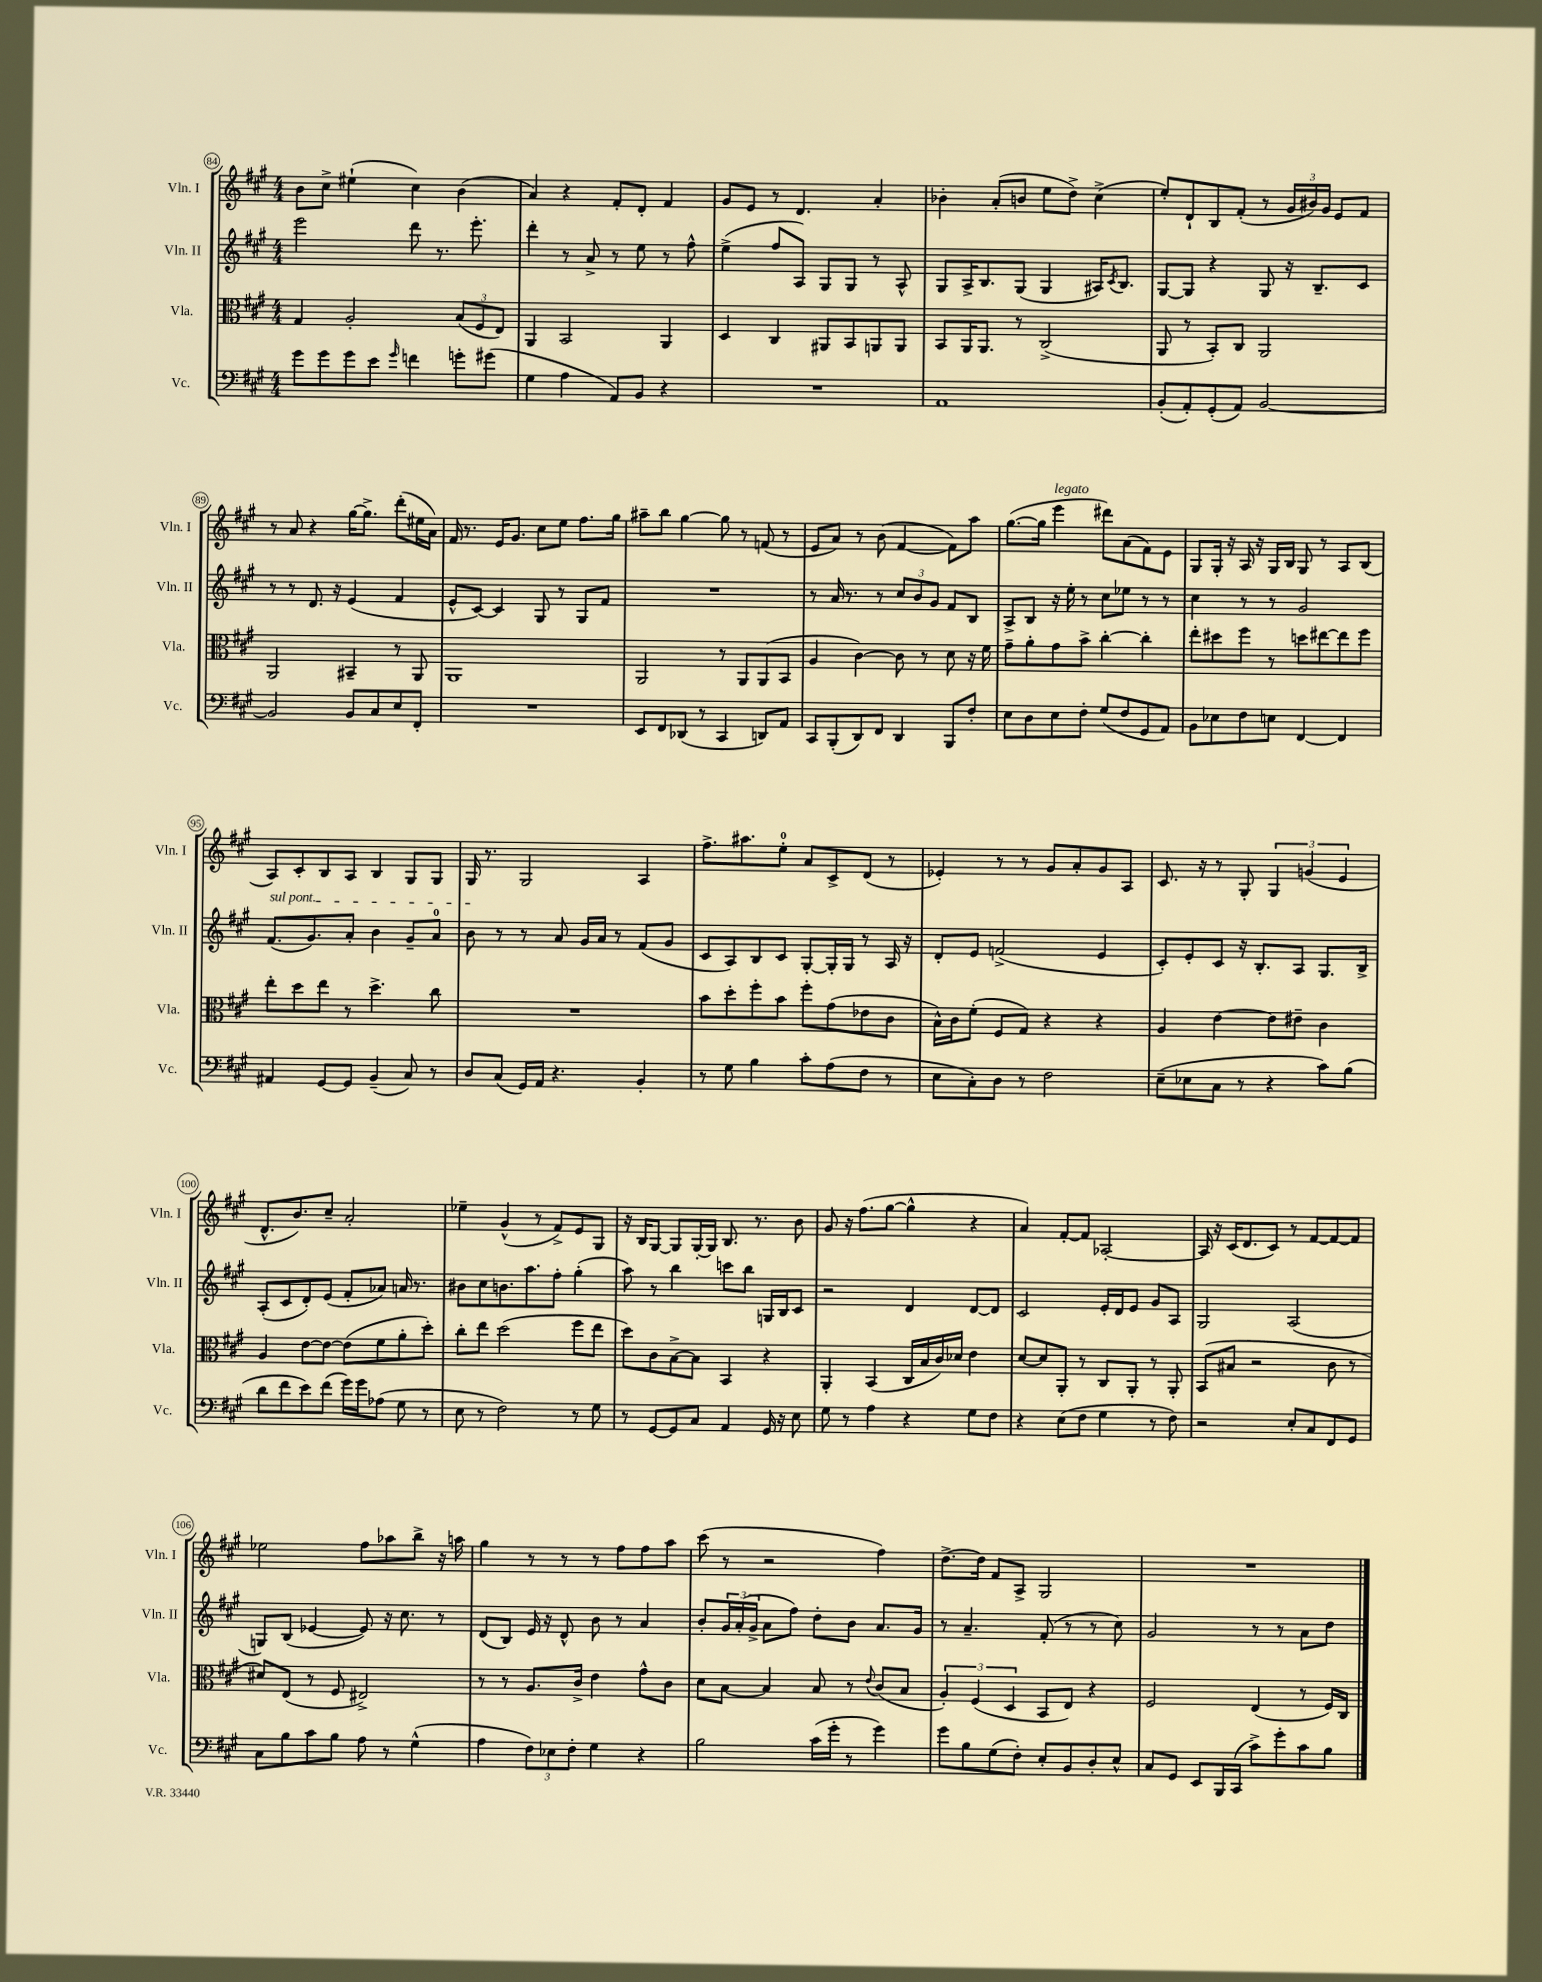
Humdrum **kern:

**kern	**kern	**kern	**kern
*staff4	*staff3	*staff2	*staff1
*clefF4	*clefC3	*clefG2	*clefG2
*k[f#c#g#]	*k[f#c#g#]	*k[f#c#g#]	*k[f#c#g#]
*M4/4	*M4/4	*M4/4	*M4/4
8g#	4G#	2eee	8b
8g#	.	.	8cc#^
8g#	2A'	.	(4ee#`
8e	.	.	.
16qqg#	.	.	.
4f	.	8ddd	4cc#)
.	.	8.r	.
8g'	(12B	.	(4b
.	.	8.eee'	.
.	12F#	.	.
(8g#	.	.	.
.	12E)	.	.
=	=	=	=
4G#	4AA	4ddd'	4a)
4A	2BB	8r	4r
.	.	8a^	.
8AA)	.	8r	8f#'
8BB	.	8ee	8d'
4r	4AA	8r	4f#
.	.	8ff#^^	.
=	=	=	=
1r	4D	(4ee^	8g#
.	.	.	8e
.	4C#	8ff#	8r
.	.	8A)	4.d
.	8AA#	8G#	.
.	8BB	8G#	.
.	8AA	8r	4a'
.	8AA	8A^^	.
=	=	=	=
1AA	8BB	8G#	4b-'
.	16AA	16A^	.
.	8.AA	8.B	.
.	.	.	(8a'
.	8r	(8G#	8b
.	(2C#^	4G#	8ee
.	.	.	8dd^)
.	.	16A#)	(4cc#^
.	.	8qc#	.
.	.	8.B	.
=	=	=	=
(8BB'	8AA	[8G#	8ee')
8AA')	8r	8G#]	8d`
(8GG#'	8BB')	4r	8B
8AA)	8C#	.	(8f#'
[2BB	2AA	8G#	8r
.	.	16r	24g#
.	.	.	24b#)
.	.	8.B~	.
.	.	.	24g#
.	.	.	8e
.	.	8c#	8f#
=	=	=	=
2BB]	2AA	8r	8r
.	.	8r	8a
.	.	8.d	4r
.	.	16r	.
8BB	4BB#~	(4e	[16gg#
.	.	.	8.gg#^]
8C#	.	.	.
8E	8r	4f#	(8ddd'
8FF#'	8AA	.	16ee#
.	.	.	16a)
=	=	=	=
1r	1AA	8e^^	16f#
.	.	.	8.r
.	.	[8c#)	.
.	.	4c#]	16e
.	.	.	8.g#
.	.	8G#	8cc#
.	.	8r	8ee
.	.	8G#	8.ff#
.	.	8f#	.
.	.	.	16gg#
=	=	=	=
8EE	2AA	1r	8aa#~
8FF#	.	.	8bb
(8DD-	.	.	[4gg#
8r	.	.	.
4CC#	8r	.	8gg#]
.	8AA	.	8r
8DD)	(8AA	.	(8f
8AA	8BB	.	8r
=	=	=	=
8CC#	4A	8r	8e
(8BBB'	.	16a	8a)
.	.	8.r	.
8DD)	[4c#)	.	8r
8FF#	.	8r	(8b
4DD	8c#]	12cc#	[4f#
.	.	12b	.
.	8r	.	.
.	.	12g#	.
8BBB	8d	8f#	8f#])
8F#'	16r	8B	8aa
.	16f#	.	.
=	=	=	=
8E	8g#~	8A^	([8.gg#
8D	8a'	8B	.
.	.	.	16gg#]
8E	8g#	16r	4eee
.	.	16ee'	.
8F#'	8b^	8r	.
(8G#	[4cc#'	8cc#	8ddd#)
8F#	.	8ee-	(8a
8GG#	4cc#']	8r	8f#)
8AA)	.	8r	8e
=	=	=	=
8BB	8ee'	4cc#	8G#
8E-	8dd#	.	16G#'
.	.	.	16r
8F#	8ff#	8r	16A
.	.	.	16r
8E	8r	8r	16G#
.	.	.	16B
[4FF#	8dd	2g#	8G#
.	[8ee#	.	8r
4FF#]	8ee#]	.	8A
.	8ff#	.	(8B
=	=	=	=
4AA#	8ee'	(8.f#	8A)
.	8dd	.	8c#'
.	.	8.g#)	.
[8GG#	8ee	.	8B
8GG#]	8r	8a'	8A
(4BB~	4.dd^	4b	4B
8C#)	.	8g#~	8G#
8r	8cc#	8a	8G#
=	=	=	=
8D	1r	8b	16G#
.	.	.	8.r
(8C#	.	8r	.
16GG#)	.	8r	2G#
16AA	.	.	.
4.r	.	8a	.
.	.	16g#	.
.	.	16a	.
.	.	8r	.
4BB'	.	(8f#	4A
.	.	8g#	.
=	=	=	=
8r	8b	8c#	8.ff#^
8G#	8dd'	8A)	.
.	.	.	8.aa#
4B	8ff#'	8B	.
.	8b	8c#	8ee'
8c#'	8ff#'	[8G#'	8a
(8A	(8g#	16G#']	8c#^
.	.	16G#	.
8F#	8e-	8r	(8d
8r	8c#	16A	8r
.	.	16r	.
=	=	=	=
8E	16B^^)	8d'	4e-')
.	16c#	.	.
8C#')	(8f#'	8e	.
8D	8F#	(2f^	8r
8r	8G#)	.	8r
2F#	4r	.	8g#
.	.	.	8a'
.	4r	4e	8g#
.	.	.	8A
=	=	=	=
(8E~	4A	8c#')	8.c#
8E-	.	8e'	.
.	.	.	16r
8C#	[4e	8c#	8r
8r	.	16r	8G#'
.	.	8.B'	.
4r	8e]	.	6G#
.	8e#~	8A	.
.	.	.	(6g
8c#)	4c#	8.G#	.
.	.	.	6e
(8B	.	.	.
.	.	16B^	.
=	=	=	=
8d	4A	(8A'	8.d^^
8f#	.	8c#	.
.	.	.	8.b)
8e)	[8e	8d')	.
(8f#	8e_	(8e	8cc#~
16g#)	(8e]	8f#'	2a'
16g#	.	.	.
(8A-	8f#	8a-)	.
8G#	8a'	16a	.
.	.	8.r	.
8r	8dd')	.	.
=	=	=	=
8E	8cc#'	8b#	4ee-~
8r	8ee	8cc#	.
2F#)	(2dd	8.b	(4g#^^
.	.	8.aa	.
.	.	.	8r
.	.	8ff#'	8f#^)
8r	8ff#	(4gg#'	8e
8G#	8ee	.	8G#
=	=	=	=
8r	8dd)	8aa)	16r
.	.	.	16B
[8GG#	8c#	8r	[8G#
8GG#]	[8B^	4bb	8G#]
8C#	8B]	.	[16G#'
.	.	.	16G#]
4AA	4BB	8ccc	8.B
.	.	8bb	.
.	.	.	8.r
16GG#	4r	16G	.
16r	.	16B	.
8E	.	8c#	8b
=	=	=	=
8G#	4AA'	2r	8g#
8r	.	.	16r
.	.	.	(8.ff#
4A	(4BB	.	.
.	.	.	[8gg#
4r	16C#	4d	4gg#^^]
.	16B	.	.
.	16c#)	.	.
.	16d-	.	.
8G#	4e	[8d	4r
8F#	.	8d]	.
=	=	=	=
4r	[8d	2c#	4a)
.	8d]	.	.
(8E	8AA'	.	[8f#'
8F#	8r	.	8f#]
4G#	8C#	16e'	[2A-'
.	.	16d	.
.	8AA'	8e	.
8r	8r	8g#	.
8F#)	8AA'	8A	.
=	=	=	=
2r	(8BB	2G#	16A-]
.	.	.	16r
.	8B#	.	(16c#
.	.	.	8.d
.	2r	.	.
.	.	.	8c#)
8E'	.	(2A	8r
8C#	.	.	[8f#
8FF#	8c#	.	8f#_
8GG#	8r	.	8f#]
=	=	=	=
8C#	8d#)	8G)	2ee-
8B	(8E	(8B	.
8c#	8r	[4e-	.
8B	8F#	.	.
8A	2E#^)	8e-])	8ff#
8r	.	16r	8aa-
.	.	8.cc#	.
(4G#^^	.	.	8bb^
.	.	8r	16r
.	.	.	16aa
=	=	=	=
4A	8r	(8d	4gg#
.	8r	8B)	.
12F#)	8.A	16e	8r
.	.	16r	.
12E-	.	.	.
.	.	8d^^	8r
12F#'	.	.	.
.	16c#^	.	.
4G#	4e	8b	8r
.	.	8r	8ff#
4r	8g#^^	4a	8ff#
.	8c#	.	8aa
=	=	=	=
2B	8d	8b'	(8ccc#
.	[8B	24g#	8r
.	.	(24a'	.
.	.	24g#^	.
.	4B]	8a	2r
.	.	8ff#)	.
(16c#	8B	8dd'	.
16g#'	.	.	.
8r	8r	8b	.
.	8qqe	.	.
4g#)	(8c#	8.a	4ff#)
.	8B	.	.
.	.	16g#	.
=	=	=	=
8g#	6A')	8r	[8.dd^
8B	.	4.a~	.
.	(6F#	.	.
.	.	.	16dd]
(8G#	.	.	8f#
.	6D	.	.
8F#')	.	.	8A^
8E'	8BB	(8f#'	2G#
8BB	8E)	8r	.
8D'	4r	8r	.
8E^^	.	8cc#)	.
=	=	=	=
8C#	2F#	2g#	1r
8GG#	.	.	.
8EE	.	.	.
16BBB	.	.	.
(16CC#	.	.	.
8c#^)	(4E	8r	.
8g#'	.	8r	.
8c#	8r	8a	.
8B	16F#)	8dd	.
.	16C#	.	.
==	==	==	==
*-	*-	*-	*-
